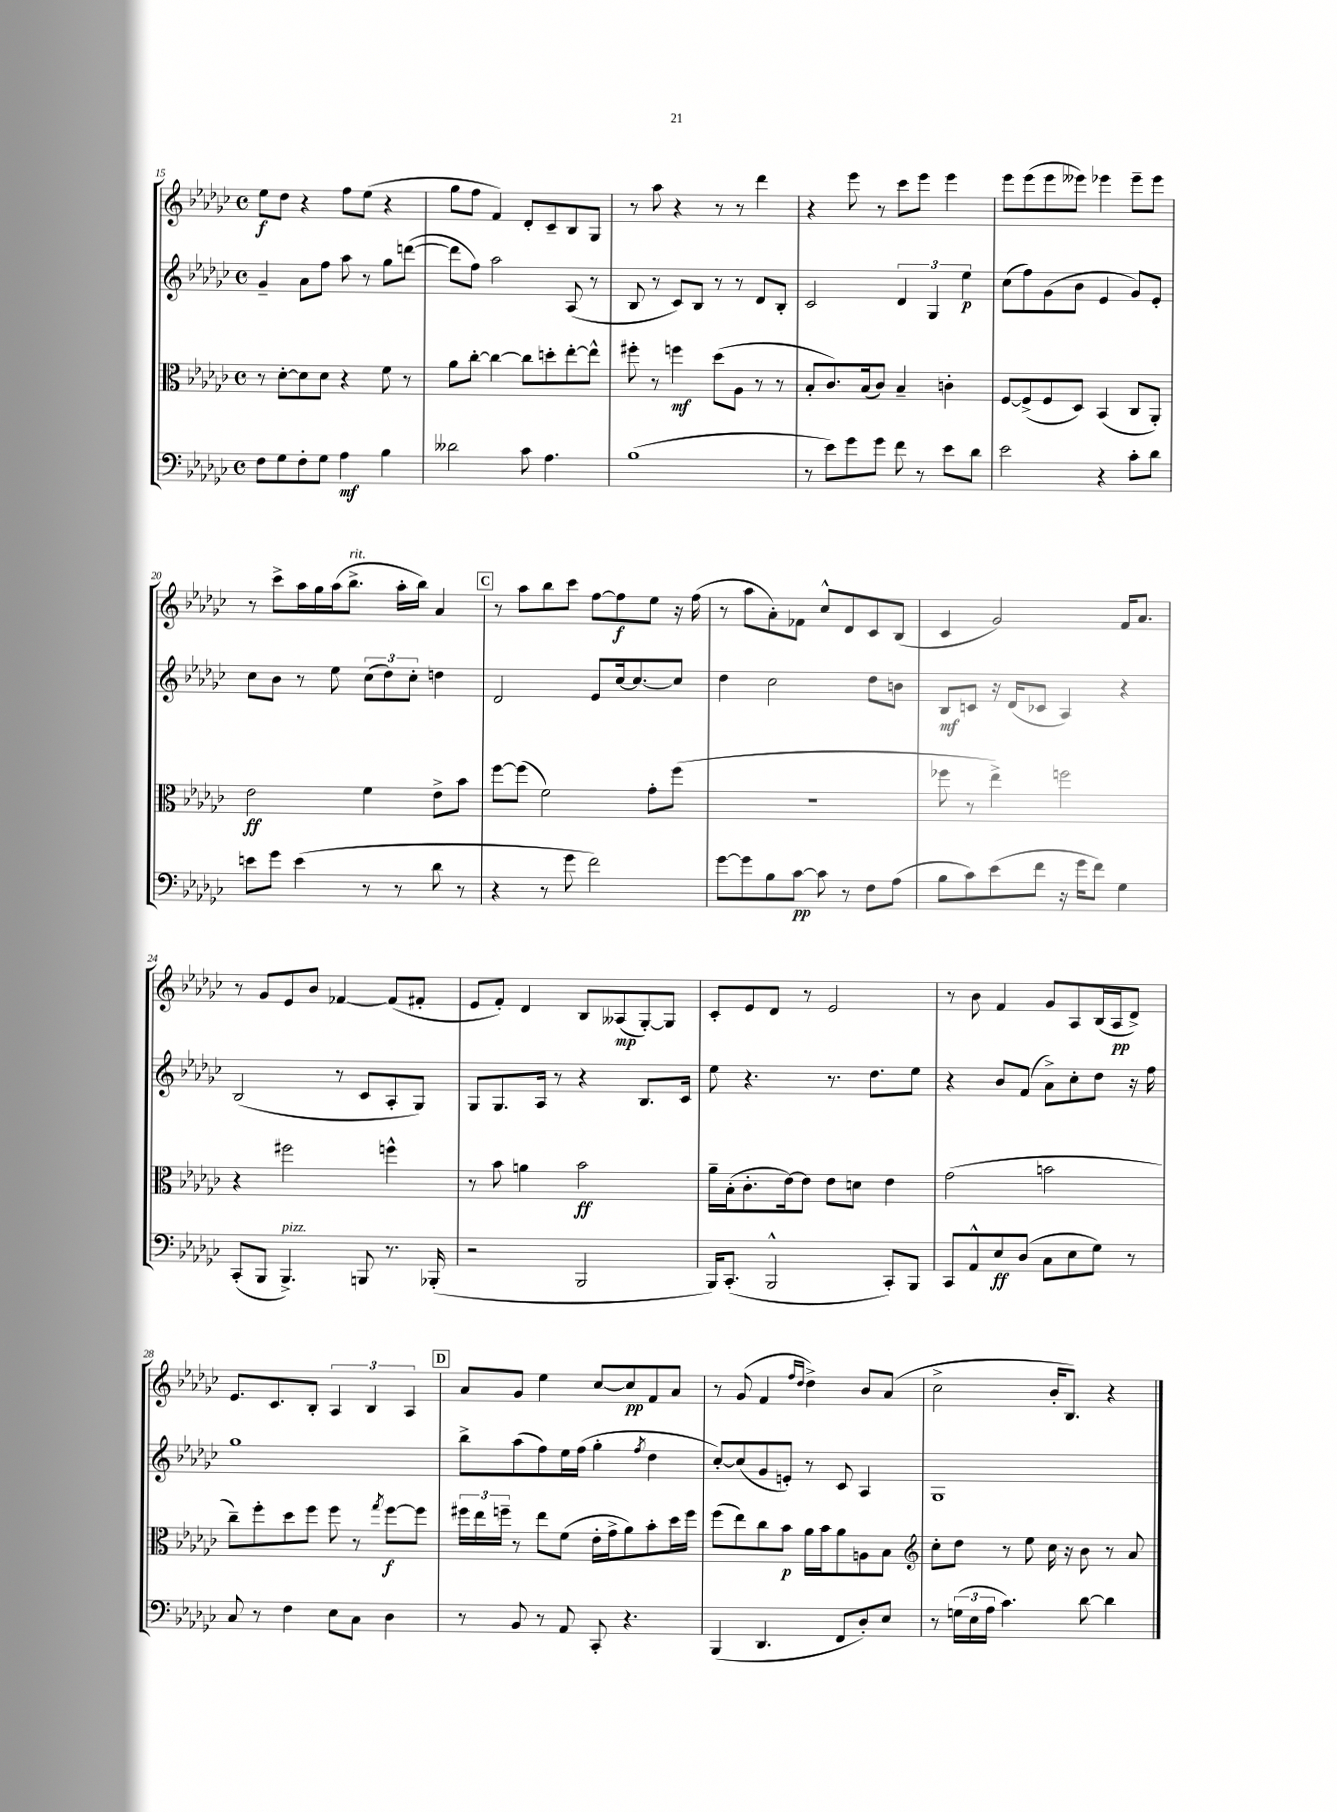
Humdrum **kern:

**kern	**kern	**kern	**kern
*staff4	*staff3	*staff2	*staff1
*clefF4	*clefC3	*clefG2	*clefG2
*k[b-e-a-d-g-c-]	*k[b-e-a-d-g-c-]	*k[b-e-a-d-g-c-]	*k[b-e-a-d-g-c-]
*M4/4	*M4/4	*M4/4	*M4/4
*met(c)	*met(c)	*met(c)	*met(c)
8F	8r	4g-~	8ee-
8G-	[8d-'	.	8dd-
8F'	8d-]	8a-	4r
8G-	8d-	8ff	.
4A-	4r	8aa-	8ff
.	.	8r	(8ee-
4B-	8f	8gg-	4r
.	8r	([8ddd	.
=	=	=	=
2d--	8a-	8ddd]	8gg-
.	[8cc-'	8ff)	8ff
.	4cc-_	2aa-	4f)
8c-	8cc-]	.	8d-'
4.A-	8dd'	.	8c-~
.	[8ee-'	(8A-	8B-
.	8ee-^^]	8r	8G-
=	=	=	=
(1B-	8ff#'	8B-	8r
.	8r	8r	8aa-
.	4ff	8c-)	4r
.	.	8B-	.
.	(8dd-	8r	8r
.	8A-	8r	8r
.	8r	8d-	4ddd-
.	8r	8B-'	.
=	=	=	=
8r	8B-'	2c-	4r
8e-)	8.c-)	.	.
8g-	.	.	8eee-
.	(16B-	.	.
8g-	8c-)	.	8r
8f	4B-~	6d-	8ccc-
8r	.	.	8eee-
.	.	6G-	.
8e-	4c'	.	4eee-
.	.	6ee-	.
8d-	.	.	.
=	=	=	=
2e-	[8F	(8cc-	8eee-
.	(8F^]	8ff)	(8eee-
.	8F	(8g-	8eee-
.	8D-)	8b-	8eee--)
4r	(4BB-	4e-	4eee-
8c-'	8C-	8g-)	8eee-~
8d-	8AA-')	8e-'	8eee-
=	=	=	=
8e	2e-	8cc-	8r
8g-	.	8b-	8ccc-^
(4e	.	8r	16aa-
.	.	.	16gg-
.	.	8ee-	(16aa-
.	.	.	8.bb-^
8r	4f	(12cc-	.
.	.	12dd-)	.
8r	.	.	16aa-'
.	.	12cc-'	.
.	.	.	16bb-)
8d-	8e-^	4dd	4a-
8r	8b-	.	.
=	=	=	=
4r	[8ff	2d-	8r
.	(8ff]	.	8aa-
8r	2f)	.	8bb-
8g-	.	.	8ccc-
2f)	.	8e-	[8ff
.	.	[16cc-	8ff]
.	.	8.cc-_	.
.	8g-'	.	8ee-
.	(8ff	8cc-]	16r
.	.	.	(16ff
=	=	=	=
[8g-	1r	4dd-	8r
8g-]	.	.	8aa-
8B-	.	2cc-	8a-')
[8c-	.	.	8f-
8c-]	.	.	8cc-^^
8r	.	.	8d-
8F	.	8dd-	8c-
(8A-	.	8b	(8B-
=	=	=	=
8B-	8ff-	8B-	4c-
8c-)	8r	8c	.
(8e-	4ee-^)	16r	2g-)
.	.	(16d-	.
8f	.	8c-	.
16r	2ff	4A-)	.
16g-	.	.	.
8f)	.	.	.
4G-	.	4r	16f
.	.	.	8.a-
=	=	=	=
(8CC-'	4r	(2B-	8r
8BBB-	.	.	8g-
4.BBB-^)	2ff#	.	8e-
.	.	.	8b-
.	.	8r	[4f-
8BBB	.	8c-	.
8.r	4ff^^	8A-'	(8f-]
.	.	8G-)	8f#'
(16BBB-'	.	.	.
=	=	=	=
2r	8r	8G-	8e-
.	8b-	8.G-	8f')
.	4a	.	4d-
.	.	16A-	.
.	.	8r	.
2BBB-	2b-	4r	8B-
.	.	.	(8A--
.	.	8.B-	[8G-')
.	.	.	8G-]
.	.	16c-	.
=	=	=	=
16BBB-)	16a-~	8ee-	8c-'
(8.CC-'	(16B-'	.	.
.	8.c-'	4.r	8e-
2BBB-^^	.	.	8d-
.	[16e-)	.	.
.	8e-]	.	8r
.	8e-	8.r	2e-
.	8d	.	.
.	.	8.dd-	.
8CC-')	4e-	.	.
8BBB-	.	8ee-	.
=	=	=	=
8CC-	(2g-	4r	8r
8AA-^^	.	.	8b-
8E-	.	8b-	4f
(8D-	.	(8f	.
8C-	2b	8a-^)	8g-
8E-	.	8cc-'	8A-
8G-)	.	8dd-	(16B-
.	.	.	16A-
8r	.	16r	8d-^)
.	.	16ff	.
=	=	=	=
8C-	8cc-~)	1gg-	8.e-
8r	8ff'	.	.
.	.	.	8.c-
4F	8dd-	.	.
.	8ff	.	8B-'
8E-	8ff	.	6A-
8C-	8r	.	.
.	.	.	6B-
.	8qgg-	.	.
4D-	[8ff	.	.
.	.	.	6A-
.	8ff]	.	.
=	=	=	=
8r	24ff#	8bb-^	8a-
.	24ee-	.	.
.	24ff~	.	.
8BB-	8r	(8aa-	8g-
8r	8ee-	8ff)	4ee-
8AA-	(8f	16ee-	.
.	.	(16ff	.
8CC-'	16e-'	4gg-'	[8cc-
.	16g-^	.	.
4.r	8a-)	.	8cc-]
.	.	8qff	.
.	8b-'	4dd-	8f
.	16dd-	.	8a-
.	16ff	.	.
=	=	=	=
(4BBB-	(8ff	[8cc-')	8r
.	8ee-)	(8cc-]	(8g-
4.DD-	8cc-	8g-	4f
.	8b-	8e')	.
.	.	.	16qqff
.	.	.	16qqdd-
.	16a-	8r	4dd-^)
.	16b-	.	.
8FF	8a-	8c-	.
8D-')	8A	4A-	8b-
8E-	8B-	.	(8a-
=	=	=	=
*	*clefG2	*	*
8r	8cc-'	1G-	2cc-^
(24G	8dd-	.	.
24E-	.	.	.
24A-	.	.	.
4.c-)	8r	.	.
.	8ee-	.	.
.	16cc-	.	16b-'
.	16r	.	8.B-)
[8d-	8b-	.	.
4d-]	8r	.	4r
.	8a-	.	.
==	==	==	==
*-	*-	*-	*-
